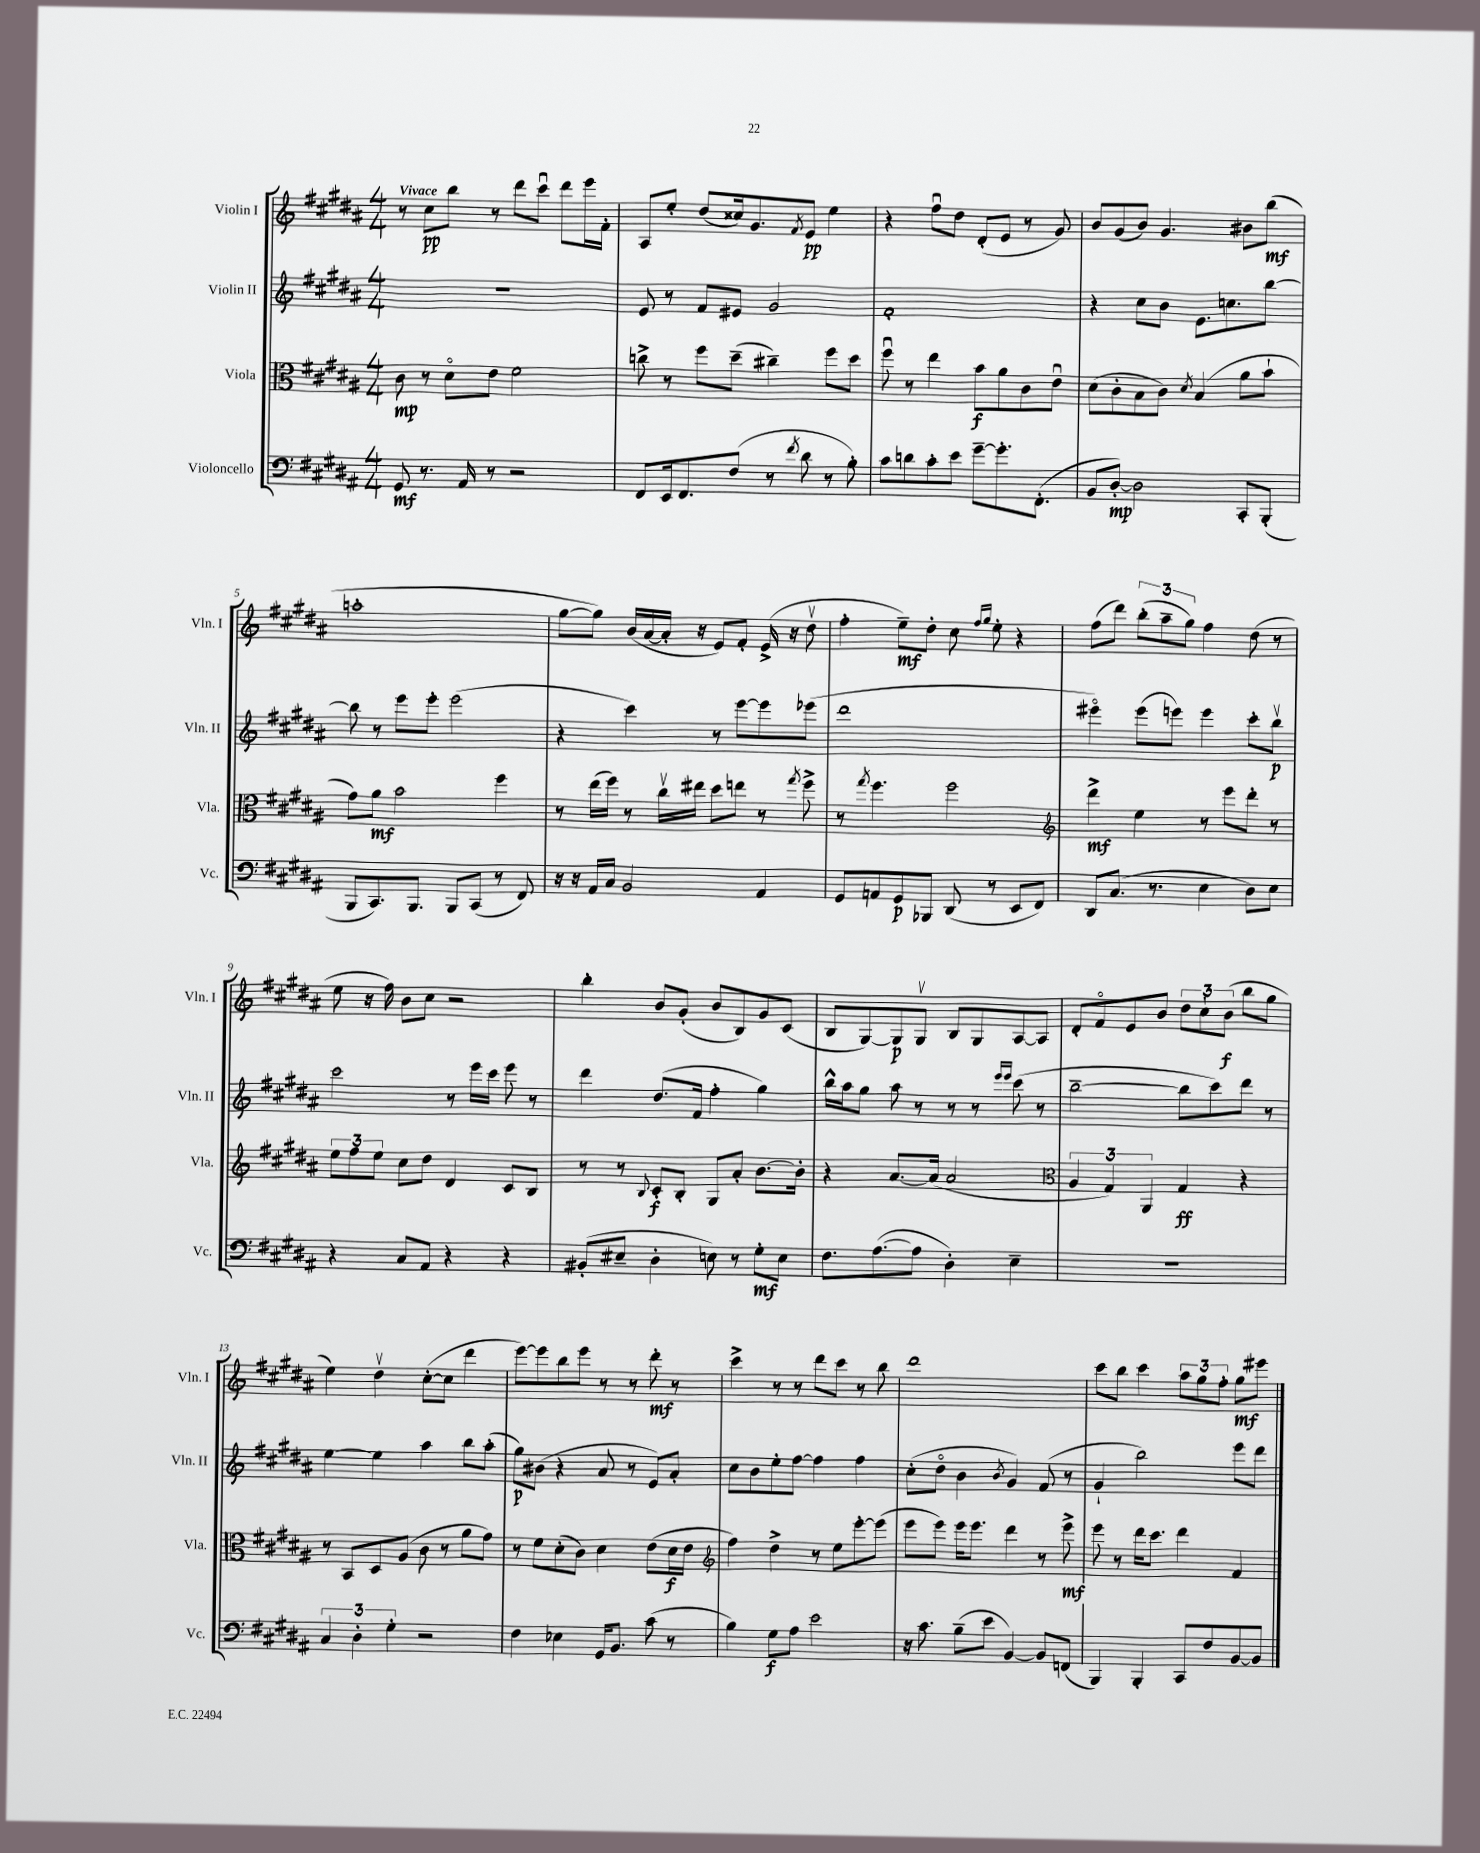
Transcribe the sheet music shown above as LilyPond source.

<<
\new StaffGroup <<
\new Staff = "s0" \with { instrumentName = "Violin I" shortInstrumentName = "Vln. I" } {
    \clef treble \key b \major \numericTimeSignature \time 4/4 \tempo "Vivace"
    r8 cis''8\pp b''8 r8 dis'''8 cis'''8\downbow dis'''8 e'''16 fis'16-. |
    ais8 e''8-. dis''8( cisis''16) gis'8. \acciaccatura { fis'8 } e'8\pp e''4 |
    r4 fis''8\downbow dis''8 dis'8-.( e'8 r8 gis'8) |
    b'8 gis'8( b'8) gis'4. bis'8 b''8\mf( |
    a''1-. |
    gis''8~ gis''8) b'16( ais'16~ ais'16-. r16 e'8) fis'8-. e'16->( r16 dis''8\upbow |
    fis''4-. e''8--\mf) dis''8-. cis''8 \grace { fis''16 gis''16 } e''8-. r4 |
    fis''8( dis'''8) \tuplet 3/2 { b''8-.( ais''8-- gis''8) } fis''4 dis''8( r8 |
    e''8 r16 fis''16) b'8 cis''8 r2 |
    b''4-. b'8 gis'8-.( b'8 b8) gis'8 cis'8( |
    b8 gis8~) gis8\p gis8\upbow b8 gis8 ais8~ ais8 |
    dis'8-. fis'8\flageolet e'8 b'8 \tuplet 3/2 { dis''8 cis''8-! b'8\f( } b''8 gis''8 |
    e''4) dis''4\upbow cis''8~-.( cis''8 dis'''4 |
    e'''8~) e'''8 b''8 e'''8 r8 r8 dis'''8-.\mf r8 |
    cis'''4-> r8 r8 dis'''8 cis'''8 r8 b''8 |
    dis'''1 |
    cis'''8 b''8 cis'''4 \tuplet 3/2 { ais''8 gis''8 fis''8-. } gis''8\mf eis'''8 \bar "|." |
}
\new Staff = "s1" \with { instrumentName = "Violin II" shortInstrumentName = "Vln. II" } {
    \clef treble \key b \major \numericTimeSignature \time 4/4
    R1 |
    e'8 r8 fis'8 eis'8 gis'2 |
    fis'1-. |
    r4 cis''8 b'8 e'8. c''8. b''8~ |
    b''8 r8 e'''8 e'''8-. e'''2( |
    r4 cis'''4) r8 e'''8~ e'''8 ees'''8( |
    dis'''1 |
    eis'''4\flageolet) eis'''8( e'''8) e'''4 cis'''8-. b''8\upbow\p |
    cis'''2 r8 e'''16 cis'''16 e'''8 r8 |
    dis'''4 dis''8.( fis'16 fis''4-. gis''4) |
    b''16-^ ais''16 gis''8 ais''8 r8 r8 r8 \grace { e'''16 e'''16 } cis'''8( r8 |
    b''2~-- b''8 cis'''8) dis'''8 r8 |
    e''4~ e''4 ais''4 b''8 ais''8-.( |
    gis''8\p) bis'8( r4 ais'8 r8 e'8) ais'8-. |
    cis''8 b'8 e''8-. fis''8~ fis''4 fis''4 |
    cis''8-.( dis''8\flageolet b'4 \acciaccatura { b'8 } gis'4) fis'8( r8 |
    gis'4-! b''2) e'''8 dis'''8 \bar "|." |
}
\new Staff = "s2" \with { instrumentName = "Viola" shortInstrumentName = "Vla." } {
    \clef alto \key b \major \numericTimeSignature \time 4/4
    cis'8\mp r8 dis'8\flageolet e'8 fis'2 |
    c''8-> r8 fis''8 dis''8--( cis''4--) fis''8 dis''8 |
    fis''8\downbow r8 e''4 b'8\f ais'8 cis'8 e'8\downbow |
    dis'8( cis'8-. b8 cis'8) \acciaccatura { dis'8 } b4( ais'8 b'8-! |
    gis'8) ais'8\mf b'2 fis''4 |
    r8 e''16( fis''16) r8 cis''16\upbow eis''16 dis''8 e''8 r8 \acciaccatura { gis''8 } fis''8-> |
    r8 \acciaccatura { gis''8 } fis''4. fis''2 |
    \clef treble dis'''4->\mf e''4 r8 e'''8 dis'''8-. r8 |
    \tuplet 3/2 { e''8 fis''8 e''8 } cis''8 dis''8 dis'4 cis'8 b8 |
    r8 r8 \appoggiatura { b8 } cis'8-.\f b8-. gis8 ais'8-. b'8.~ b'16-. |
    r4 ais'8.~ ais'16( ais'2 |
    \clef alto \tuplet 3/2 { ais4 gis4) ais,4 } gis4\ff r4 |
    r8 b,8 dis8 ais8( cis'8 r8 ais'8 gis'8) |
    r8 fis'8 dis'8-.( cis'8) dis'4 e'8( dis'16\f e'16 |
    \clef treble fis''4) dis''4-> r8 e''8 e'''8~-. e'''8( |
    e'''8 e'''8) e'''16 e'''8. dis'''4 r8 e'''8->\mf |
    e'''8 r8 dis'''16 cis'''8. dis'''4 fis'4 \bar "|." |
}
\new Staff = "s3" \with { instrumentName = "Violoncello" shortInstrumentName = "Vc." } {
    \clef bass \key b \major \numericTimeSignature \time 4/4
    gis,8\mf r8. ais,16 r8 r2 |
    fis,8 e,16 fis,8. fis8( r8 \acciaccatura { fis'8 } dis'8 r8 b8-.) |
    cis'8 d'8 cis'8-. e'8 gis'8~-- gis'8.-. fis,8.-.( |
    b,8 dis8~-.\mp) dis2 cis,8-. b,,8-.( |
    b,,8 cis,8.) b,,8. b,,8 cis,8( r8 fis,8) |
    r16 r16 ais,16 cis16 b,2 ais,4 |
    gis,8 a,8 gis,8\p bes,,8 dis,8( r8 e,8 fis,8) |
    dis,8 cis8.( r8. e4 dis8) e8 |
    r4 cis8 ais,8 r4 r4 |
    bis,8-.( eis8-- dis4-. e8) r8 gis8-.\mf e8 |
    fis8. ais8.~( ais8 dis4-.) e4-- |
    R1 |
    \tuplet 3/2 { cis4 dis4-. gis4-. } r2 |
    fis4 ees4 gis,16 b,8. cis'8( r8 |
    b4) gis8\f ais8 e'2 |
    r16 cis'8. b8--( e'8 b,4~) b,8 f,8( |
    b,,4) b,,4-. cis,8 fis8 b,8~ b,8 \bar "|." |
}
>>
>>
